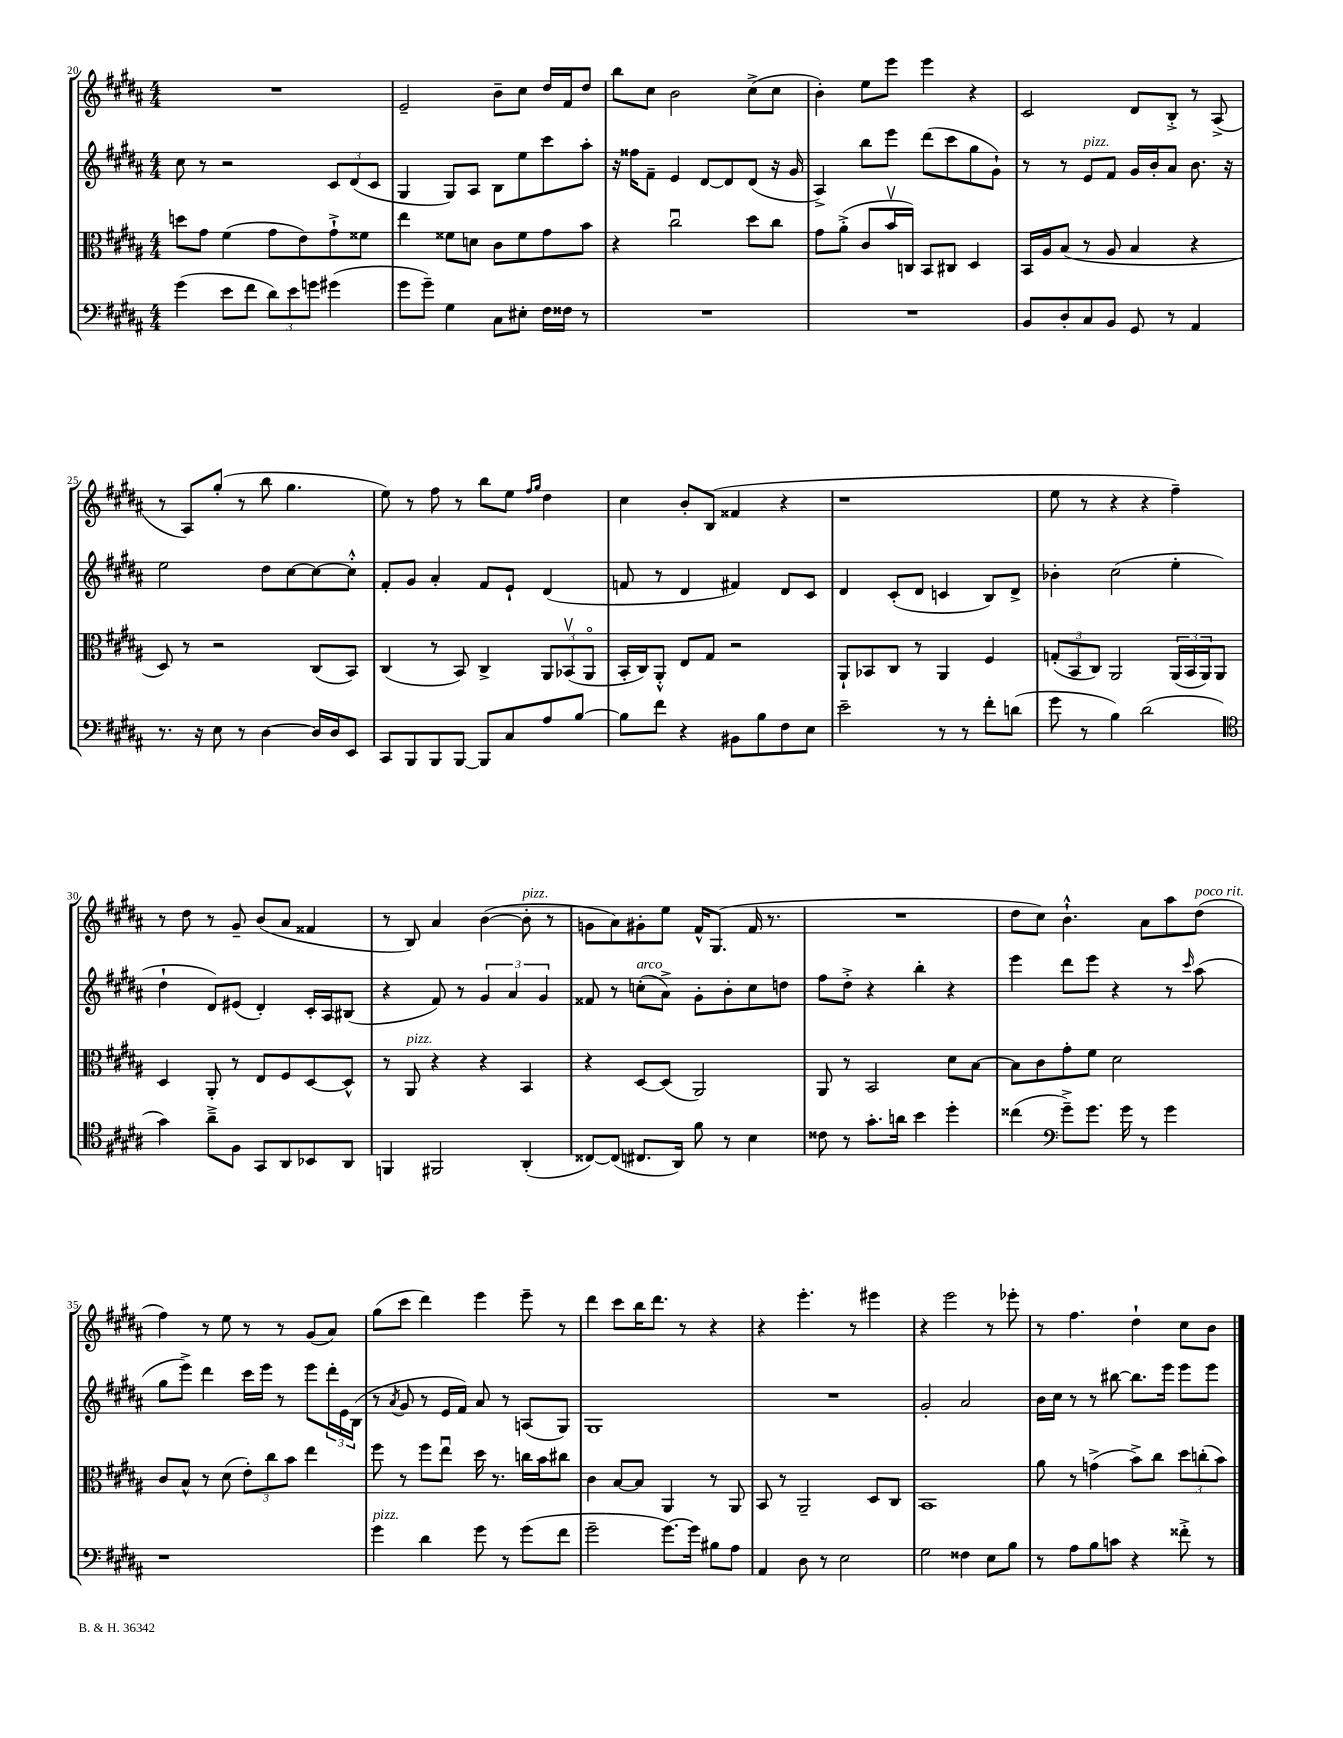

**kern	**kern	**kern	**kern
*part4	*part3	*part2	*part1
*staff4	*staff3	*staff2	*staff1
*clefF4	*clefC3	*clefG2	*clefG2
*k[f#c#g#d#a#]	*k[f#c#g#d#a#]	*k[f#c#g#d#a#]	*k[f#c#g#d#a#]
*M4/4	*M4/4	*M4/4	*M4/4
=20	=20	=20	=20
(4g#\	8ddn\L	8cc#\	1r
.	8g#\J	8r	.
8e\L	(4f#\	2r	.
8f#\J	.	.	.
12d#\L)	8g#\L	.	.
12e\	.	.	.
.	8e\)	.	.
12gn\J	.	.	.
(4g#X\	8g#`^\	12c#/L	.
.	.	(12d#/	.
.	8f##X\J	.	.
.	.	12c#/J	.
=21	=21	=21	=21
8g#\L	4ee\	4G#/	2e~/
8g#~\J)	.	.	.
4G#\	8f##X\L	8G#/L)	.
.	8dn\J	8A#/J	.
8C#\L	8c#\L	8B\L	8b~\L
8E#X'\J	8f##\	8ee\	8cc#\J
16F#\LL	8g#\	8ccc#\	16dd#/LL
16F##X\JJ	.	.	16f#/J
8r	8b\J	8aa#'\J	8dd#/J
=22	=22	=22	=22
1r	4r	16r	8bb\L
.	.	16ff##X\KL	.
.	.	8f#~\J	8cc#\J
.	2cc#u\	4e/	2b\
.	.	[8d#/L	.
.	.	8d#/]	.
.	8dd#\L	(8d#/J	(8cc#^\L
.	8cc#\J	16r	8cc#\J
.	.	16g#/	.
=23	=23	=23	=23
1r	8g#\L	4A#^/)	4b'\)
.	(8a#'^\J	.	.
.	8c#/L	8bb\L	8ee\L
.	16bv/L	8eee\J	8eee\J
.	16Cn/JJ)	.	.
.	8BB/L	(8ddd#\L	4eee\
.	8C#X/J	8ccc#\	.
.	4D#/	8gg#\	4r
.	.	8g#`\J)	.
=24	=24	=24	=24
8BB/L	16BB/LL	8r	2c#/
.	16A#/J	.	.
8D#'/	(8B/J	8r	.
!	!	!LO:TX:a:i:t=pizz.	!
8C#/	8r	8e/L	.
8BB/J	8A#/	8f#/J	.
8GG#/	4B/	16g#/LL	8d#/L
.	.	16b'/J	.
8r	.	8a#/J	8B'^/J
4AA#/	4r	8.b\	8r
.	.	.	(8A#^/
.	.	16r	.
!!LO:LB:g=z
=25	=25	=25	=25
8.r	8D#/)	2ee\	8r
.	8r	.	8A#/L)
16r	.	.	.
8E\	2r	.	(8gg#'/J
8r	.	.	8r
[4D#\	.	8dd#\L	8bb\
.	.	[8cc#\	4.gg#\
16D#/LL]	(8C#/L	8cc#\_	.
16D#/J	.	.	.
8EE/J	8BB/J)	8cc#'^^\J]	.
=26	=26	=26	=26
8CC#/L	(4C#/	8f#'/L	8ee\)
8BBB/	.	8g#/J	8r
8BBB/	8r	4a#'/	8ff#\
[8BBB/J	8BB/)	.	8r
8BBB/L]	4C#^/	8f#/L	8bb\L
8C#/	.	8e`/J	8ee\J
.	.	.	16qqff#/LL
.	.	.	16qqgg#/JJ
8A#/	12AA#/L	(4d#/	4dd#\
.	(12BB-Xv/	.	.
[8B/J	.	.	.
.	12AA#/J	.	.
=27	=27	=27	=27
8B\L]	16BB'/LL	8fn/	4cc#\
.	16C#/J)	.	.
8f#\J	8AA#'^^/J	8r	.
4r	8E/L	4d#/	8b'/L
.	8G#/J	.	(8B/J
8BB#X\L	2r	4f#X/)	4f##X/
8B\	.	.	.
8F#\	.	8d#/L	4r
8E\J	.	8c#/J	.
=28	=28	=28	=28
2e~\	8AA#`/L	4d#/	1r
.	8BB-X/	.	.
.	8C#/J	(8c#'/L	.
.	8r	8d#/J	.
8r	4AA#/	4cn/	.
8r	.	.	.
8f#'\L	4F#/	8B/L)	.
(8dn\J	.	8d#^/J	.
=29	=29	=29	=29
8g#\	(12Gn'/L	4b-X'\	8ee\
.	12BB/	.	.
8r	.	.	8r
.	12C#/J)	.	.
4B\)	2AA#/	(2cc#\	4r
(2d#\	.	.	4r
.	(24AA#/LL	4ee'\	4ff#~\)
.	24BB/	.	.
.	24AA#/J)	.	.
.	8AA#/J	.	.
!!LO:LB:g=z
=30	=30	=30	=30
*clefC4	*	*	*
4g#\)	4D#/	4dd#`\	8r
.	.	.	8dd#\
8a#~^\L	8AA#'/	8d#/L)	8r
8F#\J	8r	(8e#X/J	8g#~/
8GG#/L	8E/L	4d#'/)	(8b/L
8AA#/	8F#/	.	8a#/J
8BB-X/	[8D#/	16c#'/LL	4f##X/
.	.	16A#/J	.
8AA#/J	8D#^^/J]	(8B#X/J	.
=31	=31	=31	=31
4FFn/	8r	4r	8r
!	!LO:TX:a:i:t=pizz.	!	!
.	8AA#/	.	8B/)
2FF#X/	4r	8f#/)	4a#/
.	.	8r	.
.	4r	6g#/	([4b\
.	.	6a#/	.
!	!	!	!LO:TX:a:i:t=pizz.
(4AA#'/	4BB/	.	8b'\]
.	.	6g#/	.
.	.	.	8r
=32	=32	=32	=32
[8C##X/L)	4r	8f##X/	8gn\L
(8C##/J]	.	8r	8a#\)
!	!	!LO:TX:a:i:t=arco	!
8.C#X/L	[8D#/L	(8ccn'\L	8g#X'\
.	(8D#/J]	8a#^\J)	8ee\J
16AA#/Jk)	.	.	.
8f#\	2AA#/)	8g#'\L	16f#^^/KL
.	.	.	(8.G#/J
8r	.	8b'\	.
4B\	.	8cc\	16f#/
.	.	.	8.r
.	.	8ddn\J	.
=33	=33	=33	=33
8c##X\	8AA#/	8ff#\L	1r
8r	8r	8dd#'^\J	.
8.g#'\L	2BB/	4r	.
16an\Jk	.	.	.
4b\	.	4bb'\	.
4dd#'\	8d#\L	4r	.
.	[8B\J	.	.
=34	=34	=34	=34
(4cc##X\	8B\L]	4eee\	8dd#\L
.	8c#\	.	8cc#\J)
*clefF4	*	*	*
8g#~^\L)	8g#'\	8ddd#\L	4.b`^^\
8.g#\J	8f#\J	8eee\J	.
.	2d#\	4r	.
16g#\	.	.	.
8r	.	.	8a#\L
4g#\	.	8r	8aa#\
.	.	16qqccc#/	.
!	!	!	!LO:TX:a:i:t=poco rit.
.	.	(8aa#\	(8dd#\J
!!LO:LB:g=z
=35	=35	=35	=35
1r	8c#/L	8gg#\L	4ff#\)
.	8B^^/J	8eee^\J)	.
.	8r	4ddd#\	8r
.	(8d#\	.	8ee\
.	12e'\L)	16ccc#\LL	8r
.	.	16eee\JJ	.
.	12cc#\	.	.
.	.	8r	8r
.	12b\J	.	.
.	4ee\	8eee\L	(8g#/L
.	.	24ddd#'\L	8a#/J)
.	.	24e\	.
.	.	(24B\JJ	.
=36	=36	=36	=36
!LO:TX:a:i:t=pizz.	!	!	!
4g#\	8ff#\	8r	(8gg#\L
.	.	8qa#/	.
.	8r	8g#/	8ccc#\J
4d#\	8ff#\L	8r	4ddd#\)
.	8eeu\J	16e/LL	.
.	.	16f#/JJ)	.
8g#\	16dd#\	8a#/	4eee\
.	8.r	.	.
8r	.	8r	.
(8g#\L	16ccn\LL	(8An/L	8eee~\
.	16b\J	.	.
8f#\J	8cc#X\J	8G#/J)	8r
=37	=37	=37	=37
2g#~\	4c#\	1G#	4ddd#\
.	[8B/L	.	8ccc#\L
.	8B/J]	.	16bb\K
.	.	.	8.ddd#\J
[8.g#\L)	4AA#/	.	.
.	.	.	8r
16g#\Jk]	.	.	.
8B#X\L	8r	.	4r
8A#\J	8AA#/	.	.
=38	=38	=38	=38
4AA#/	8BB/	1r	4r
.	8r	.	.
8D#\	2AA#~/	.	4.eee'\
8r	.	.	.
2E\	.	.	.
.	.	.	8r
.	8D#/L	.	4eee#X\
.	8C#/J	.	.
=39	=39	=39	=39
2G#\	1BB	2g#'/	4r
.	.	.	2eee\
4F##X\	.	2a#/	.
8E\L	.	.	8r
8B\J	.	.	8eee-X'\
=40	=40	=40	=40
8r	8a#\	16b\LL	8r
.	.	16cc#\JJ	.
8A#\L	8r	8r	4.ff#\
8B\	(4gn^\	8r	.
8cn\J	.	[8bb#X\	.
4r	8b^\L)	8.bb#\L]	4dd#`\
.	8cc#\J	.	.
.	.	16eee\Jk	.
8f##X'^\	12dd#\L	8eee\L	8cc#\L
.	(12ccn'\	.	.
8r	.	8eee\J	8b\J
.	12b\J)	.	.
==	==	==	==
*-	*-	*-	*-
